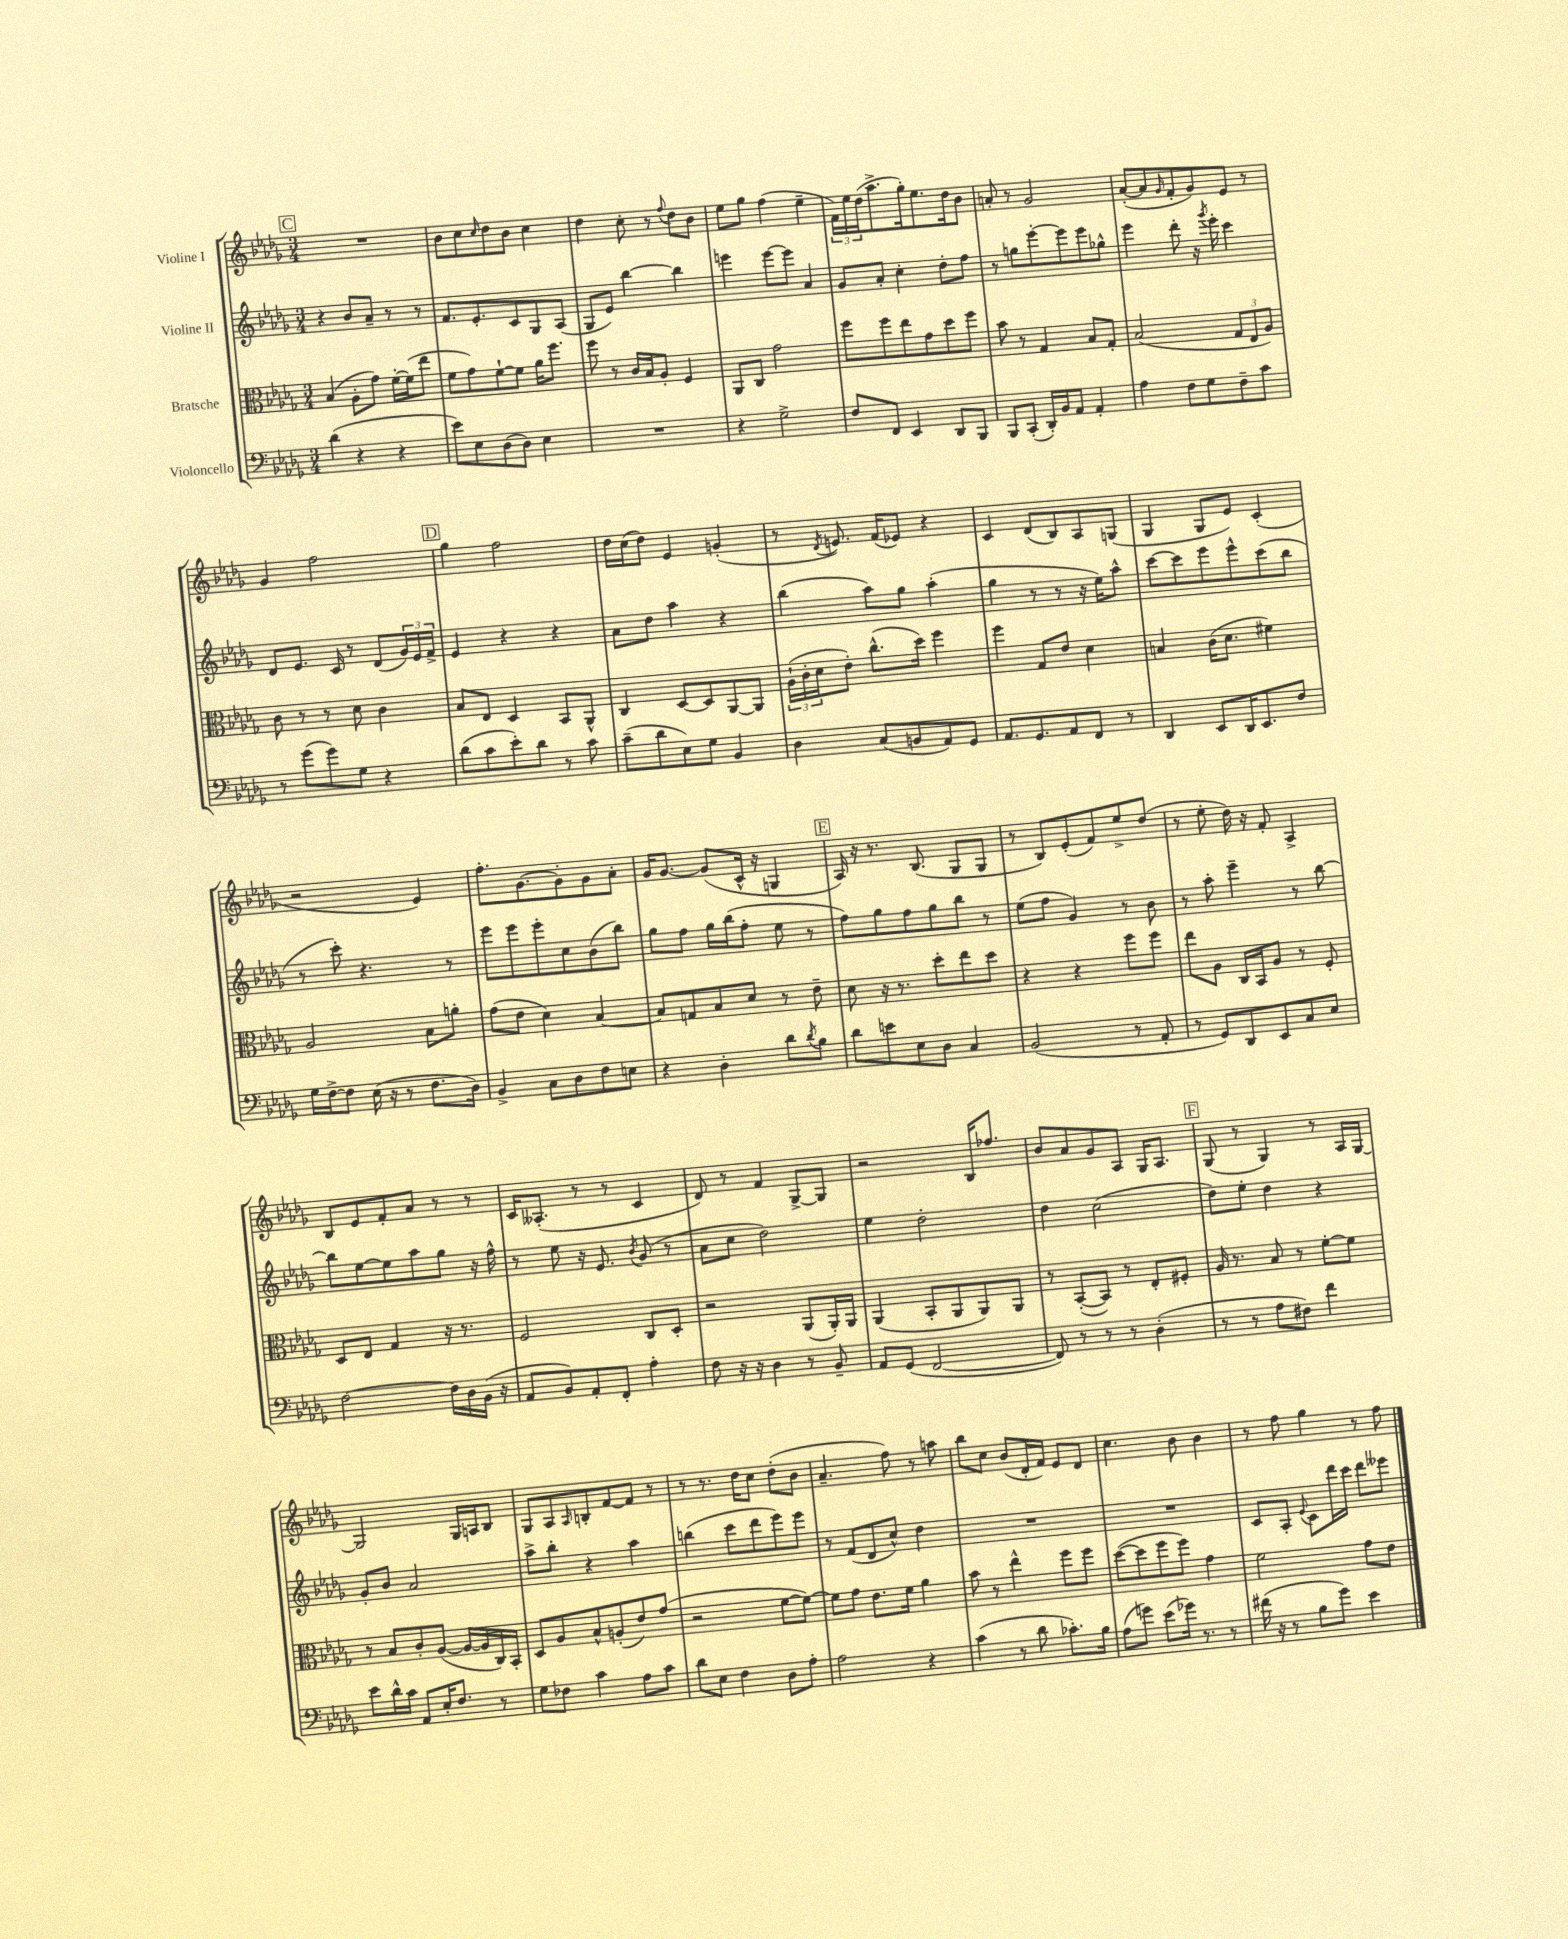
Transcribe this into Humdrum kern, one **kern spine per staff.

**kern	**kern	**kern	**kern
*staff4	*staff3	*staff2	*staff1
*clefF4	*clefC3	*clefG2	*clefG2
*k[b-e-a-d-g-]	*k[b-e-a-d-g-]	*k[b-e-a-d-g-]	*k[b-e-a-d-g-]
*M3/4	*M3/4	*M3/4	*M3/4
(4d-	(4B-	4r	2.r
4r	8A-'	8b-	.
.	8g-)	8a-~	.
4r	[16f'	8r	.
.	(16f]	.	.
.	8ee-	8r	.
=	=	=	=
8e-)	8f	8.f	8b-
8E-	8g-)	.	8cc
.	.	8.e-'	.
.	.	.	16qqcc
(8D-	[8f`	.	8dd-
8D-)	8f]	8c	8b-
4E-	16a-	8G-	4cc
.	8.ff	.	.
.	.	(8A-	.
=	=	=	=
2.r	8ff	8G-	4dd-
.	8r	8e-)	.
.	16c	[4bb-	8cc'
.	16B-	.	.
.	8A-'	.	8r
.	.	.	8qqff
.	4F	4bb-]	8dd-
.	.	.	8b-
=	=	=	=
4r	8AA-	4eee	8ee-
.	8C	.	8gg-
2G-^	2g-	[8eee	(4ff
.	.	8eee]	.
.	.	4a-	4ee-~
=	=	=	=
8F	8ff	8g-	24f)
.	.	.	24ee-
.	.	.	(24dd-
8FF	8ff	8a-'	8.aa-^
4EE-	8ee-	4cc'	.
.	.	.	16gg-')
.	8g-	.	8.ee-
8DD-	8dd-	8dd-'	.
.	.	.	16dd-
8BBB-	8ff	8ff	8b-
=	=	=	=
8BBB-	8b-	8r	8a'
(8CC'	8r	8gg	8r
16DD-')	4G-	[8eee-'	2g-
16BB-	.	.	.
8AA-	.	8eee-]	.
4AA-'	8B-	8eee-	.
.	8G-'	8gg-^^	.
=	=	=	=
4A-	(2B-	4eee-	([8a-'
.	.	.	8a-]
.	.	.	16qqg-
8F	.	8ddd-'	8f'
8G-	.	16r	8g-)
.	.	8qggg-	.
.	.	16eee-'	.
8F~	12G-	4ccc	8e-
.	12E-	.	.
8c	.	.	8r
.	12A-)	.	.
=	=	=	=
8r	8c	8d-	4g-
(8g-	8r	8.e-	.
8g-)	8r	.	2ff
.	.	16c	.
8G-	8d-	8r	.
4r	4c	(8d-	.
.	.	24g-)	.
.	.	24e-	.
.	.	24f^	.
=	=	=	=
(8d-	8B-	4e-	4gg-
8c	8E-	.	.
8e-')	4D-	4r	2ff
8d-	.	.	.
8r	8BB-	4r	.
8c	8AA-^^	.	.
=	=	=	=
(8c~	4C	8a-	16dd-
.	.	.	(16cc
8d-	.	8dd-	8dd-)
8E-)	[8D-	4aa-	4e-
8G-	8D-]	.	.
4BB-	[8AA-	4r	(4g'
.	8AA-]	.	.
=	=	=	=
4D-	(24A-`	(4bb-	8r
.	24c'	.	.
.	24d-	.	.
.	.	.	8qd-
.	8e-')	.	8.e)
(8C	(8.cc^^	8aa-)	.
.	.	.	(16f
8BB	.	8gg-	8e-)
.	16dd-)	.	.
8AA-)	4ff	(4aa-'	4r
8GG-	.	.	.
=	=	=	=
8.AA-	4ff	4gg-	4c
8.GG-	.	.	.
.	8G-	8r	(8d-
8AA-	8e-	8r	8B-)
8FF	4d-	16r	8A-
.	.	16ee-)	.
8r	.	8aa-^^	(8G
=	=	=	=
4DD-	4B	[8ccc	4G-
.	.	8ccc]	.
8EE-	(16c	8eee-	8G-
.	8.d-	.	.
16DD-	.	8eee-^^	8e-)
8.EE-	.	.	.
.	4f#)	(8ccc	(4c'
8F	.	8bb-	.
=	=	=	=
16G-	2A-	8r	2r
[16F^	.	.	.
8F]	.	8ccc')	.
(16E-	.	4.r	.
16r	.	.	.
8r	.	.	.
8.F	8B-	.	4e-)
.	8a'	8r	.
16D-)	.	.	.
=	=	=	=
4BB-^	(8g-	8eee-	8.ff'
.	8e-	8eee-	.
.	.	.	[8.g-
8C	4d-)	8eee-'	.
8D-	.	8cc	8g-']
8F	[4B-	(8b-	8g-
8E	.	8bb-)	8a-'
=	=	=	=
4r	8B-]	8gg-	16g-
.	.	.	[8.g-
.	8G	8ff	.
4D-'	8B-	16gg-	(8g-]
.	.	(16bb-	.
.	8d-	8ff'	16c^^
.	.	.	16r
8d-	8r	8ee-	4G
8qd-	.	.	.
8B-	8e-~	8r	.
=	=	=	=
8d-	8d-	8ff)	16A-)
.	.	.	16r
8e	16r	8gg-	8.r
.	8.r	.	.
8E-	.	8ff	.
.	.	.	(8.B-
8D-	8dd-'	8gg-	.
4C	8ee-	8bb-	8G-
.	8dd-	8r	8G-
=	=	=	=
(2BB-	4r	(8ee-	8r
.	.	8ff	8B-)
.	4r	4g-)	(8e-'
.	.	.	8f)
8r	8ff	8r	8ee-^
8AA-'	8ff	8b-	(8dd-
=	=	=	=
8r	8ee-	8r	8r
8GG-)	8A-	8aa-'	8ee-'
8DD-	16C	4eee-~	16dd-)
.	16BB-	.	16r
8EE-	8A-	.	8f'
8C	8r	8r	4A-^
8E-	8F'	[8bb-	.
=	=	=	=
[2F	8D-	8bb-]	8B-
.	8E-	[8ee-	8e-
.	4G-	8ee-]	8f'
.	.	8aa-	8a-
16F]	16r	8gg-	8r
16D-	8.r	.	.
(16BB-	.	16r	8r
16r	.	16ff^^	.
=	=	=	=
8AA-	2F	8r	16c
.	.	.	(8.A--'
8BB-)	.	8ee-	.
8AA-'	.	16r	8r
.	.	8.e-	.
8FF'	.	.	8r
.	.	8qb-	.
4A-'	8C	(8g-	4c
.	8D-'	8r	.
=	=	=	=
8F	2r	8a-	8d-)
16r	.	8cc	8r
16r	.	.	.
4D-	.	2dd-)	4f
8r	(8AA-	.	[8G-^
8BB-~	16AA-')	.	8G-]
.	16AA-	.	.
=	=	=	=
8AA-	(4AA-	4ee-	2r
(8GG-	.	.	.
[2FF	8BB-'	2dd-'	.
.	8AA-	.	.
.	8AA-)	.	16B-
.	.	.	8.ff-
.	8AA-	.	.
=	=	=	=
8FF])	8r	4dd-	8b-
8r	([8BB-'	.	8a-
8r	8BB-])	(2cc	8g-
8r	8r	.	8A-
(4D-'	8E-'	.	16G-
.	.	.	8.A-
.	8F#'	.	.
=	=	=	=
8r	16A-	8dd-)	(8G-
.	8.r	.	.
8r	.	8ee-'	8r
8A-	8B-	4dd-	4G-)
8F#)	8r	.	.
4f	[8f'	4r	8r
.	8f]	.	16A-
.	.	.	[16G-
=	=	=	=
8e-	8r	8g-'	2G-]
16d-^^	8B-	8b-	.
16c	.	.	.
8AA-	8c'	2a-	.
16E-'	([8A-	.	.
8.F	.	.	.
.	16A-_	.	16G-
.	16A-]	.	16A
8r	16C)	.	8B-
.	16BB-'	.	.
=	=	=	=
8G-	8D-	8aa-^	8G-
8F-	8A-	8bb-'	8A-
.	.	.	16qqA-
4c	8B-^^	4r	8B'
.	(8A'	.	[8f
8A-	8e-)	4aa-	8f]
8c	(8g-	.	8r
=	=	=	=
8d-	2r	(4bb	8r
8E-	.	.	8.r
4F	.	8ccc	.
.	.	.	16dd-
.	.	8ddd-	8cc
8D-	[8f	8eee-)	(8dd-'
8A-'	8f_)	8eee-	8b-
=	=	=	=
2A-	8f]	8r	4.a-~
.	8g-	(8f	.
.	8.e-	8d-	.
.	.	8cc^^)	8ff)
.	16f	.	.
4r	4a-	4dd-	8r
.	.	.	8aa
=	=	=	=
(4c	8b-	2.r	8bb-
.	8r	.	8cc
8r	4ee-^^	.	(8b-
8d-	.	.	16d-'
.	.	.	16f)
8.c-')	8ff	.	8e-
.	8ff	.	8d-
16B-	.	.	.
=	=	=	=
(8A-	([8dd-	2.r	4.cc
8g)	8dd-]	.	.
(8e-	8ff	.	.
16g-)	8ff)	.	8b-
8.r	.	.	.
.	4g-	.	4b-
8r	.	.	.
=	=	=	=
(16f#	2f	8c	8r
16r	.	.	.
8r	.	8A-'	8ff
.	.	8qqe-	.
8B-	.	8c	4gg-
8g-)	.	16ddd-	.
.	.	16ccc	.
4e-	8g-	8ddd-	8r
.	8e-	8eee--	8ff
==	==	==	==
*-	*-	*-	*-
